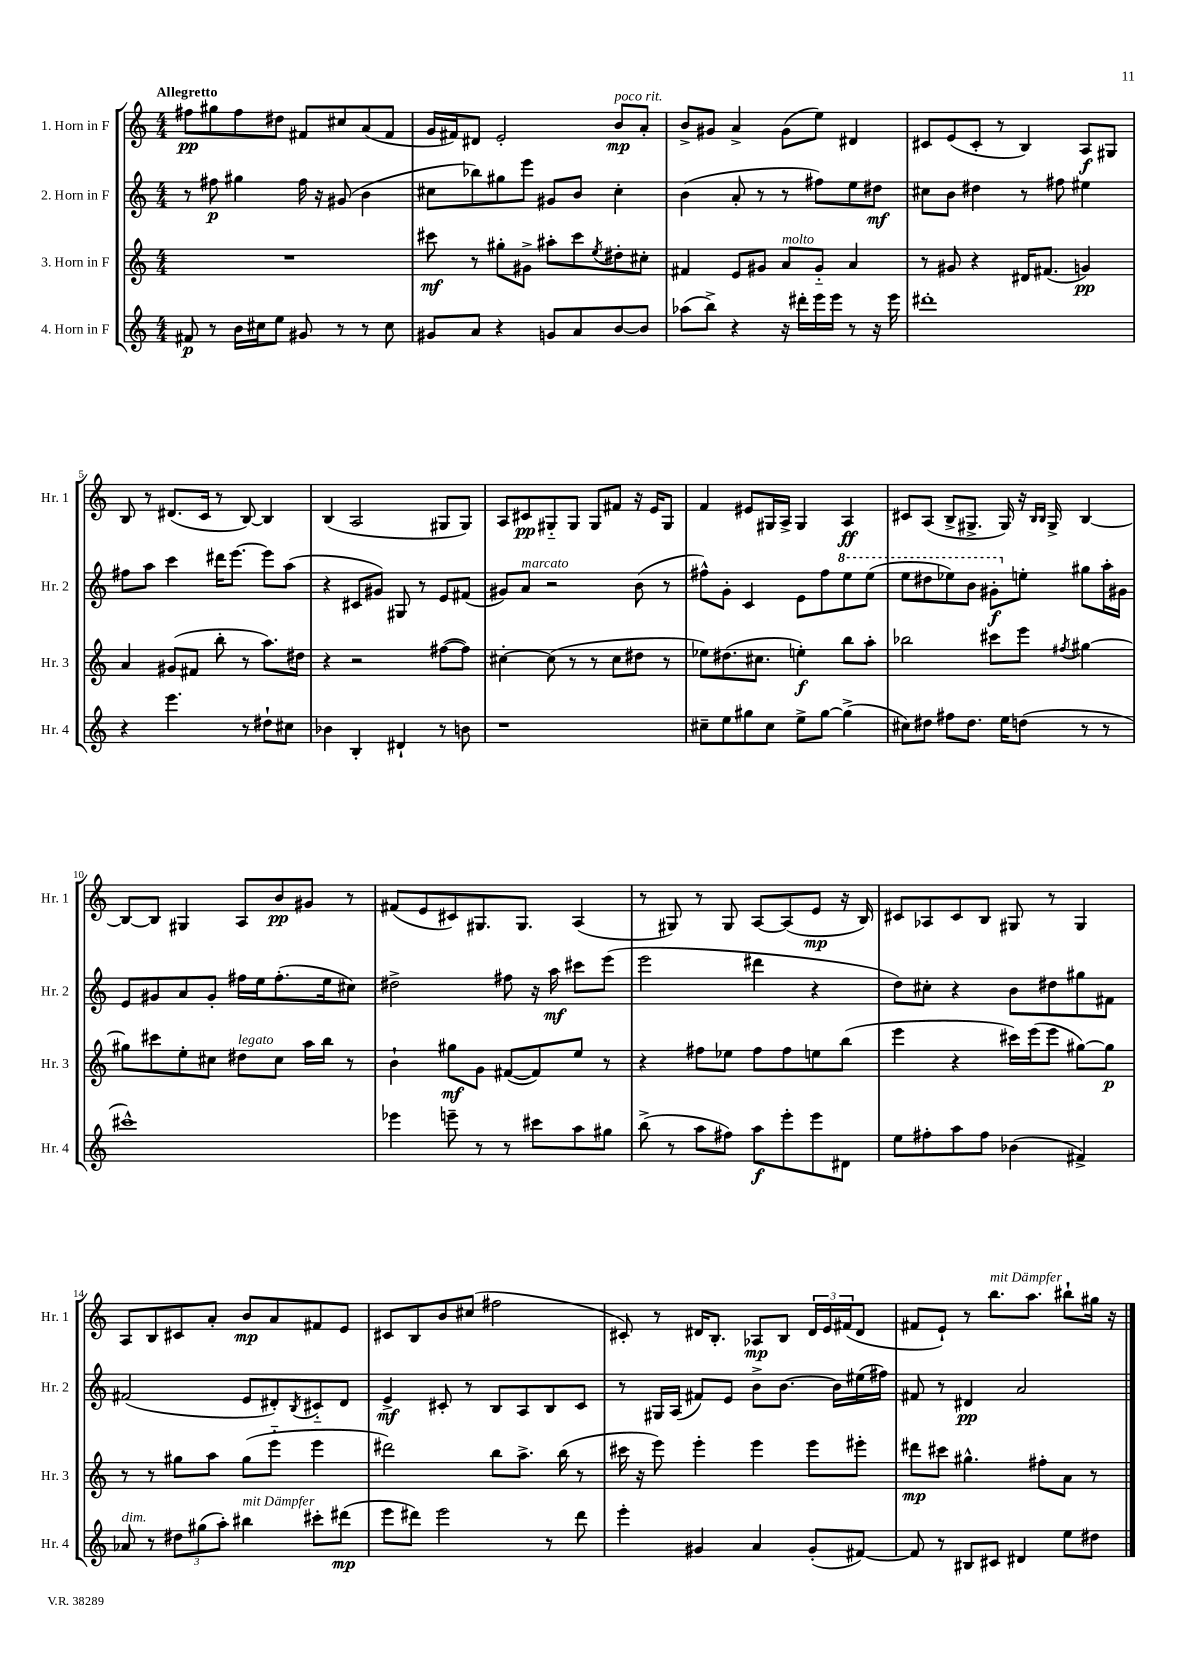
<<
\new StaffGroup <<
\new Staff = "s0" \with { instrumentName = "1. Horn in F" shortInstrumentName = "Hr. 1" } {
    \clef treble \key c \major \numericTimeSignature \time 4/4 \tempo "Allegretto"
    fis''8\pp gis''8 fis''8 dis''8 fis'8 cis''8 a'8( fis'8 |
    g'16 fis'16) dis'8 e'2-. b'8\mp^\markup { \italic "poco rit." } a'8-. |
    b'8-> gis'8 a'4-> gis'8( e''8) dis'4 |
    cis'8 e'8( cis'8-. r8 b4) a8\f gis8 |
    b8 r8 dis'8.( c'16 r8 b8~) b4 |
    b4( a2 gis8 gis8) |
    a8 cis'8\pp gis8-_ gis8 gis8 fis'8 r16 e'16 gis8 |
    f'4 eis'8 gis16 a16-> gis4 a4\ff |
    cis'8 a8( b8-> gis8.-> gis16) r16 \grace { b16 b16 } gis16-> b4~ |
    b8~ b8 gis4 a8 b'8\pp gis'8 r8 |
    fis'8( e'8 cis'8) gis8. gis8. a4( |
    r8 gis8) r8 gis8 a8~ a8( e'8\mp r16 b16) |
    cis'8 aes8 cis'8 b8 gis8 r8 gis4 |
    a8 b8 cis'8 a'8-. b'8\mp a'8 fis'8 e'8 |
    cis'8 b8 b'8 cis''8( fis''2 |
    cis'8-.) r8 dis'16 b8.-. aes8\mp b8 \tuplet 3/2 { dis'16 e'16 fis'16( } dis'8 |
    fis'8 e'8-!) r8 b''8.^\markup { \italic "mit Dämpfer" } a''8. bis''8-! gis''16 r16 \bar "|." |
}
\new Staff = "s1" \with { instrumentName = "2. Horn in F" shortInstrumentName = "Hr. 2" } {
    \clef treble \key c \major \numericTimeSignature \time 4/4
    r8 fis''8\p gis''4 fis''16 r16 gis'8( b'4 |
    cis''8 bes''8) gis''8 e'''8 gis'8 b'8 cis''4-. |
    b'4( a'8-. r8 r8 fis''8) e''8 dis''8\mf |
    cis''8 b'8 dis''4 r8 fis''8 eis''4 |
    fis''8 a''8 c'''4 dis'''16 e'''8.~ e'''8 a''8( |
    r4 cis'8 gis'8) gis8 r8 e'8 fis'8( |
    gis'8) a'8^\markup { \italic "marcato" } r2 b'8( r8 |
    fis''8-^) g'8-. c'4 e'8 fis''8 \ottava #1 e'''8 e'''8( |
    e'''8 dis'''8 ees'''8) b''8 gis''8-.\f \ottava #0 e''!8-. gis''!8 a''16-. gis'16 |
    e'8 gis'8 a'8 gis'8-. fis''16 e''16 fis''8.-.( e''16 cis''8) |
    dis''2-> fis''8 r16 a''16\mf cis'''8 e'''8( |
    e'''2 dis'''4 r4 |
    d''8) cis''8-. r4 b'8 dis''8 gis''8 fis'8 |
    fis'2( e'8 dis'8-.) \acciaccatura { b8 } cis'8-_ dis'8 |
    e'4->\mf cis'8-. r8 b8 a8 b8 cis'8 |
    r8 gis16 a16( fis'8) e'8 b'8-> b'8.~ b'16 eis''16( fis''16) |
    fis'8 r8 dis'4\pp a'2 \bar "|." |
}
\new Staff = "s2" \with { instrumentName = "3. Horn in F" shortInstrumentName = "Hr. 3" } {
    \clef treble \key c \major \numericTimeSignature \time 4/4
    R1 |
    cis'''8\mf r8 gis''8-. gis'8-> ais''8-. cis'''8 \acciaccatura { e''8 } dis''8-. cis''8-. |
    fis'4 e'8 gis'8 a'8^\markup { \italic "molto" } gis'8-_ a'4 |
    r8 gis'8 r4 dis'16 fis'8.( g'4\pp) |
    a'4 gis'8( fis'8 b''8-. r8 a''8.) dis''16 |
    r4 r2 fis''8~( fis''8) |
    cis''4~-. cis''8( r8 r8 cis''8 dis''8 r8 |
    ees''8) dis''8.( cis''8. e''4-.\f) b''8 a''8-. |
    bes''2 cis'''8 e'''8 \acciaccatura { fis''8 } gis''4~ |
    gis''8 cis'''8 e''8-. cis''8 dis''8^\markup { \italic "legato" } cis''8 a''16 b''16 r8 |
    b'4-! gis''8\mf g'8 fis'8~( fis'8) e''8 r8 |
    r4 fis''8 ees''8 fis''8 fis''8 e''8 b''8( |
    e'''4 r4 cis'''16) e'''16( e'''8 gis''8~) gis''8\p |
    r8 r8 gis''8 a''8 gis''8( e'''8-_ e'''4 |
    dis'''2) b''8 a''8.-> b''16( r8 |
    cis'''16 r16 e'''8) e'''4-. e'''4 e'''8 eis'''8-. |
    dis'''8\mp cis'''8 gis''4.-^ fis''8-. a'8 r8 \bar "|." |
}
\new Staff = "s3" \with { instrumentName = "4. Horn in F" shortInstrumentName = "Hr. 4" } {
    \clef treble \key c \major \numericTimeSignature \time 4/4
    fis'8\p r8 b'16 cis''16 e''8 gis'8 r8 r8 cis''8 |
    gis'8 a'8 r4 g'8 a'8 b'8~ b'8 |
    aes''8( b''8->) r4 r16 dis'''16-. e'''16 e'''16 r8 r16 e'''16 |
    dis'''1-. |
    r4 e'''4. r8 dis''8-! cis''8 |
    bes'4 b4-. dis'4-! r8 b'8 |
    r1 |
    cis''8-- e''8 gis''8 cis''8 e''8-> gis''8~ gis''4->( |
    cis''8) dis''8 fis''8 dis''8. e''16 d''8( r8 r8 |
    cis'''1-^) |
    ees'''4 e'''8-- r8 r8 cis'''8 a''8 gis''8 |
    b''8->( r8 a''8 fis''8) a''8\f e'''8-. e'''8 dis'8 |
    e''8 fis''8-. a''8 fis''8 bes'4( fis'4->) |
    aes'8^\markup { \italic "dim." } r8 \tuplet 3/2 { dis''8 gis''8( a''8-.) } bis''4^\markup { \italic "mit Dämpfer" } cis'''8-. dis'''8\mp( |
    e'''8 dis'''8) e'''2 r8 dis'''8 |
    e'''4-. gis'4 a'4 gis'8-.( fis'8~) |
    fis'8 r8 bis8 cis'8 dis'4 e''8 dis''8 \bar "|." |
}
>>
>>
